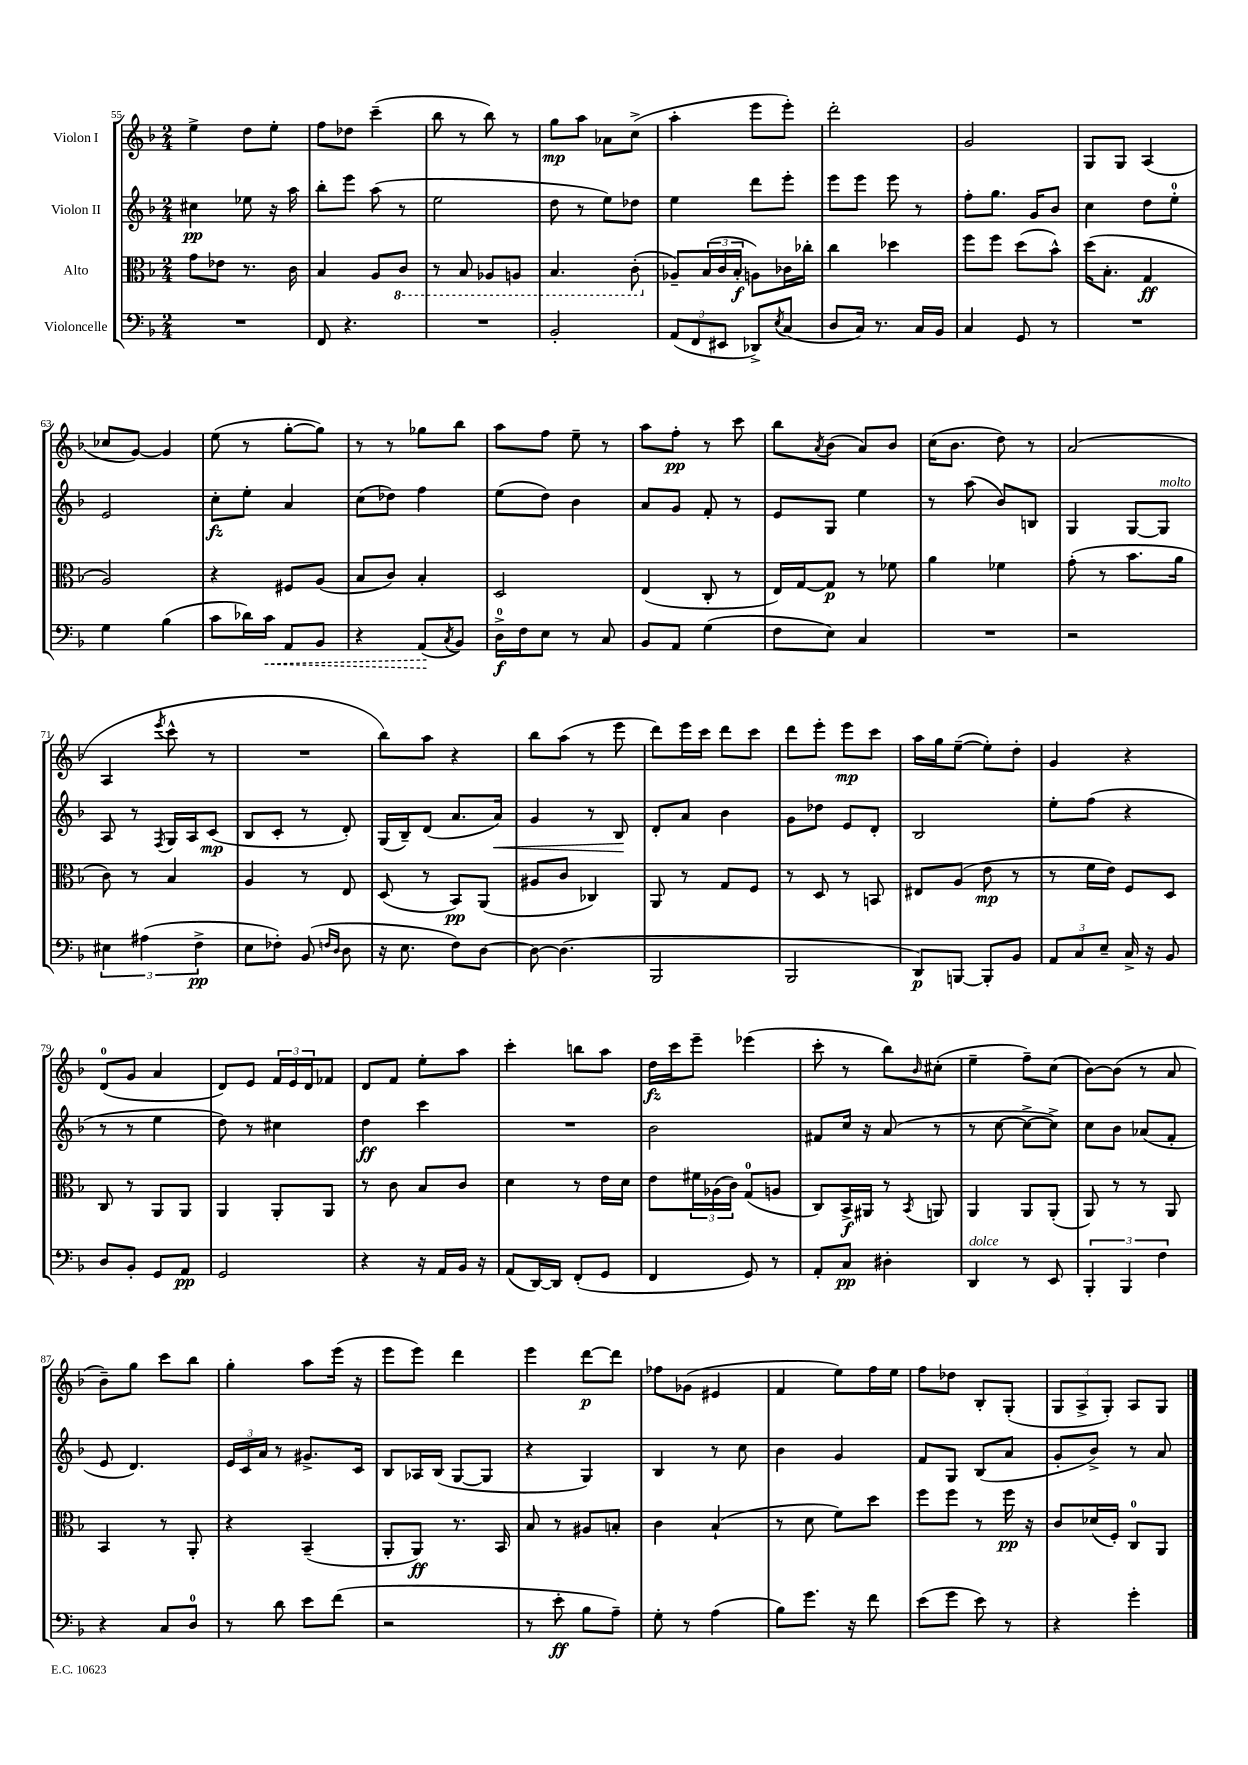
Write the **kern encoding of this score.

**kern	**dynam	**kern	**dynam	**kern	**dynam	**kern	**dynam
*part4	*part4	*part3	*part3	*part2	*part2	*part1	*part1
*staff4	*staff4	*staff3	*staff3	*staff2	*staff2	*staff1	*staff1
*I"Violoncelle	*	*I"Alto	*	*I"Violon II	*	*I"Violon I	*
*clefF4	*	*clefC3	*	*clefG2	*	*clefG2	*
*k[b-]	*	*k[b-]	*	*k[b-]	*	*k[b-]	*
*M2/4	*	*M2/4	*	*M2/4	*	*M2/4	*
=55	=55	=55	=55	=55	=55	=55	=55
2r	.	8g\L	.	4cc#X\	pp	4ee^\	.
.	.	8e-X\J	.	.	.	.	.
.	.	8.r	.	8ee-X\	.	8dd\L	.
.	.	.	.	16r	.	8ee'\J	.
.	.	16c\	.	16aa\	.	.	.
=56	=56	=56	=56	=56	=56	=56	=56
8FF/	.	4B-/	.	8bb-'\L	.	8ff\L	.
4.r	.	.	.	8eee\J	.	8dd-X\J	.
.	.	8A/L	.	(8aa\	.	(4ccc~\	.
*	*	*8ba	*	*	*	*	*
.	.	8C/J	.	8r	.	.	.
=57	=57	=57	=57	=57	=57	=57	=57
2r	.	8r	.	2ee\	.	8bb-\	.
.	.	8BB-/	.	.	.	8r	.
.	.	8AA-X/L	.	.	.	8bb-\)	.
.	.	8AAn/J	.	.	.	8r	.
=58	=58	=58	=58	=58	=58	=58	=58
2BB-'/	.	4.BB-/	.	8dd\	.	8gg\L	mp
.	.	.	.	8r	.	8aa\J	.
.	.	.	.	8ee\L)	.	8a-X\L	.
.	.	(8C'\	.	8dd-X\J	.	(8cc^\J	.
=59	=59	=59	=59	=59	=59	=59	=59
*	*	*X8ba	*	*	*	*	*
(12AA/L	.	8A-X~/L)	.	4ee\	.	4aa'\	.
12FF/	.	.	.	.	.	.	.
.	.	(24B-/L	.	.	.	.	.
12EE#X/J	.	24c/	.	.	.	.	.
.	.	24B-'/JJ	f	.	.	.	.
8DD-X^/L)	.	8An\L)	.	8ddd\L	.	8eee\L	.
8qE/	.	.	.	.	.	.	.
(8C/J	.	16c-X\L	.	8eee'\J	.	8eee'\J)	.
.	.	16cc-X'\JJ	.	.	.	.	.
=60	=60	=60	=60	=60	=60	=60	=60
8D/L	.	4cc\	.	8eee\L	.	2ddd'\	.
16C/Jk)	.	.	.	8eee\J	.	.	.
8.r	.	.	.	.	.	.	.
.	.	4dd-X\	.	8eee\	.	.	.
16C/LL	.	.	.	8r	.	.	.
16BB-/JJ	.	.	.	.	.	.	.
=61	=61	=61	=61	=61	=61	=61	=61
4C/	.	8ff\L	.	8ff'\L	.	2g/	.
.	.	8ff\J	.	8.gg\J	.	.	.
8GG/	.	(8dd\L	.	.	.	.	.
.	.	.	.	16g/KL	.	.	.
8r	.	8b-^^\J)	.	8b-/J	.	.	.
=62	=62	=62	=62	=62	=62	=62	=62
2r	.	(16dd\KL	.	4cc\	.	8G/L	.
.	.	8.B-'\J	.	.	.	.	.
.	.	.	.	.	.	8G/J	.
.	.	4G/	ff	8dd\L	.	(4A/	.
.	.	.	.	8ee'\J	.	.	.
!!LO:LB:g=z
=63	=63	=63	=63	=63	=63	=63	=63
4G\	.	2A/)	.	2e/	.	8cc-X/L	.
.	.	.	.	.	.	[8g/J)	.
(4B-\	.	.	.	.	.	4g/]	.
=64	=64	=64	=64	=64	=64	=64	=64
8c\L	.	4r	.	8cc'\L	fz	(8ee\	.
16d-X\L)	.	.	.	8ee'\J	.	8r	.
!	!LO:HP:b	!	!	!	!	!	!
16c\JJ	<	.	.	.	.	.	.
8AA/L	.	8F#X/L	.	4a/	.	[8gg'\L	.
8BB-/J	.	(8A/J	.	.	.	8gg\J])	.
=65	=65	=65	=65	=65	=65	=65	=65
4r	.	8B-/L	.	(8cc\L	.	8r	.
.	.	8c/J)	.	8dd-X\J)	.	8r	.
(8AA/L	.	4B-'/	.	4ff\	.	8gg-X\L	.
8qC/	.	.	.	.	.	.	.
8BB-/J)	[	.	.	.	.	8bb-\J	.
=66	=66	=66	=66	=66	=66	=66	=66
16D^\LL	f	2D/	.	(8ee\L	.	8aa\L	.
16F\J	.	.	.	.	.	.	.
8E\J	.	.	.	8dd\J)	.	8ff\J	.
8r	.	.	.	4b-\	.	8ee~\	.
8C/	.	.	.	.	.	8r	.
=67	=67	=67	=67	=67	=67	=67	=67
8BB-/L	.	(4E/	.	8a/L	.	8aa\L	.
8AA/J	.	.	.	8g/J	.	8ff'\J	pp
(4G\	.	8C'/	.	8f'/	.	8r	.
.	.	8r	.	8r	.	8ccc\	.
=68	=68	=68	=68	=68	=68	=68	=68
8F\L	.	16E/LL)	.	8e/L	.	8bb-\L	.
.	.	[16G/J	.	.	.	.	.
.	.	.	.	.	.	8qa/	.
8E\J)	.	8G/J]	p	8G/J	.	(8b-\J	.
4C/	.	8r	.	4ee\	.	8a/L)	.
.	.	8f-X\	.	.	.	8b-/J	.
=69	=69	=69	=69	=69	=69	=69	=69
2r	.	4a\	.	8r	.	(16cc\KL	.
.	.	.	.	.	.	8.b-\J	.
.	.	.	.	(8aa\	.	.	.
.	.	4f-X\	.	8b-/L)	.	8dd\)	.
.	.	.	.	8Bn/J	.	8r	.
=70	=70	=70	=70	=70	=70	=70	=70
2r	.	(8g'\	.	4G/	.	(2a/	.
.	.	8r	.	.	.	.	.
.	.	8.b-\L	.	[8G/L	.	.	.
!	!	!	!	!LO:TX:a:i:t=molto	!	!	!
.	.	.	.	8G/J]	.	.	.
.	.	16a\Jk	.	.	.	.	.
!!LO:LB:g=z
=71	=71	=71	=71	=71	=71	=71	=71
6E#X\	.	8c\)	.	8A/	.	4A/	.
.	.	8r	.	8r	.	.	.
(6A#X\	.	.	.	.	.	.	.
.	.	.	.	8qF/	.	8qeee/	.
.	.	4B-/	.	16G/LL	.	8ccc^^\	.
.	.	.	.	16A/J	.	.	.
6F^\	pp	.	.	.	.	.	.
.	.	.	.	(8c/J	mp	8r	.
=72	=72	=72	=72	=72	=72	=72	=72
8E\L	.	4A/	.	8B-/L	.	2r	.
8F-X'\J)	.	.	.	8c'/J	.	.	.
(8BB-/	.	8r	.	8r	.	.	.
16qqFn/LL	.	.	.	.	.	.	.
16qqD/JJ	.	.	.	.	.	.	.
8D\	.	8E/	.	8d'/)	.	.	.
=73	=73	=73	=73	=73	=73	=73	=73
16r	.	(8D/	.	(16G/LL	.	8bb-\L)	.
8.E\	.	.	.	16B-~/J)	.	.	.
.	.	8r	.	(8d/J	.	8aa\J	.
8F\L)	.	8BB-/L)	pp	8.a/L	.	4r	.
[8D\J	.	(8AA/J	.	.	.	.	.
!	!	!	!	!	!LO:HP:b	!	!
.	.	.	.	16a/Jk)	<	.	.
=74	=74	=74	=74	=74	=74	=74	=74
8D\_	.	8A#X/L	.	4g/	.	8bb-\L	.
(4.D\]	.	8c/J	.	.	.	(8aa\J	.
.	.	4C-X/)	.	8r	.	8r	.
.	.	.	.	8B-/	.	8eee\	.
.	.	.	.	.	[	.	.
=75	=75	=75	=75	=75	=75	=75	=75
2BBB-/	.	8AA/	.	8d'/L	.	8ddd\L)	.
.	.	8r	.	8a/J	.	16eee\L	.
.	.	.	.	.	.	16ccc\JJ	.
.	.	8G/L	.	4b-\	.	8ddd\L	.
.	.	8F/J	.	.	.	8ccc\J	.
=76	=76	=76	=76	=76	=76	=76	=76
2BBB-/	.	8r	.	8g\L	.	8ddd\L	.
.	.	8D/	.	8dd-X\J	.	8eee'\J	.
.	.	8r	.	8e/L	.	8eee\L	mp
.	.	8BBn/	.	8d'/J	.	8ccc\J	.
=77	=77	=77	=77	=77	=77	=77	=77
8DD/L)	p	8E#X/L	.	2B-/	.	16aa\LL	.
.	.	.	.	.	.	16gg\J	.
[8BBBn/J	.	(8A/J	.	.	.	([8ee~\J	.
8BBB'/L]	.	8e\	mp	.	.	8ee'\L])	.
8BB-/J	.	8r	.	.	.	8dd'\J	.
=78	=78	=78	=78	=78	=78	=78	=78
12AA/L	.	8r	.	8ee'\L	.	4g/	.
12C/	.	.	.	.	.	.	.
.	.	16f\LL	.	(8ff\J	.	.	.
12E~/J	.	.	.	.	.	.	.
.	.	16e\JJ)	.	.	.	.	.
16C^/	.	8F/L	.	4r	.	4r	.
16r	.	.	.	.	.	.	.
8BB-/	.	8D/J	.	.	.	.	.
!!LO:LB:g=z
=79	=79	=79	=79	=79	=79	=79	=79
8D/L	.	8C/	.	8r	.	(8d/L	.
8BB-'/J	.	8r	.	8r	.	8g/J	.
8GG/L	.	8AA/L	.	4ee\	.	4a/	.
8AA/J	pp	8AA/J	.	.	.	.	.
=80	=80	=80	=80	=80	=80	=80	=80
2GG/	.	4AA/	.	8dd\)	.	8d/L)	.
.	.	.	.	8r	.	8e/J	.
.	.	8AA'/L	.	4cc#X\	.	24f/LL	.
.	.	.	.	.	.	24e/	.
.	.	.	.	.	.	24d/J	.
.	.	8AA/J	.	.	.	8f-X/J	.
=81	=81	=81	=81	=81	=81	=81	=81
4r	.	8r	.	4dd\	ff	8d/L	.
.	.	8c\	.	.	.	8f/J	.
16r	.	8B-/L	.	4ccc\	.	8ee'\L	.
16AA/LL	.	.	.	.	.	.	.
16BB-/JJ	.	8c/J	.	.	.	8aa\J	.
16r	.	.	.	.	.	.	.
=82	=82	=82	=82	=82	=82	=82	=82
(8AA/L	.	4d\	.	2r	.	4ccc'\	.
[16DD/L)	.	.	.	.	.	.	.
16DD/JJ]	.	.	.	.	.	.	.
(8FF'/L	.	8r	.	.	.	8bbn\L	.
8GG/J	.	16e\LL	.	.	.	8aa\J	.
.	.	16d\JJ	.	.	.	.	.
=83	=83	=83	=83	=83	=83	=83	=83
4FF/	.	8e\L	.	2b-\	.	16dd\LL	fz
.	.	.	.	.	.	16ccc\J	.
.	.	24f#X\L	.	.	.	8eee~\J	.
.	.	(24A-X\	.	.	.	.	.
.	.	24c\JJ)	.	.	.	.	.
8GG/)	.	(8G/L	.	.	.	(4eee-X\	.
8r	.	8An/J	.	.	.	.	.
=84	=84	=84	=84	=84	=84	=84	=84
8AA'/L	.	8C/L)	.	8f#X/L	.	8ccc'\	.
8C/J	pp	16BB-^/L	f	16cc/Jk	.	8r	.
.	.	16AA#X/JJ	.	16r	.	.	.
4D#X'\	.	8r	.	(8a/	.	8bb-\L)	.
.	.	8qBB-/	.	.	.	16qqb-/	.
.	.	8AAn/	.	8r	.	(8cc#X'\J	.
=85	=85	=85	=85	=85	=85	=85	=85
!LO:TX:a:i:t=dolce	!	!	!	!	!	!	!
4DD/	.	4AA/	.	8r	.	4ee~\	.
.	.	.	.	[8cc\	.	.	.
8r	.	8AA/L	.	8cc^\L_	.	8ff~\L)	.
8EE/	.	(8AA'/J	.	8cc^\J])	.	(8cc\J	.
=86	=86	=86	=86	=86	=86	=86	=86
6BBB-'/	.	8AA/)	.	8cc\L	.	[8b-\L)	.
.	.	8r	.	8b-\J	.	(8b-\J]	.
6BBB-/	.	.	.	.	.	.	.
.	.	8r	.	(8a-X/L	.	8r	.
6F\	.	.	.	.	.	.	.
.	.	8AA/	.	8f'/J	.	8a/	.
!!LO:LB:g=z
=87	=87	=87	=87	=87	=87	=87	=87
4r	.	4BB-/	.	8e/	.	8b-~\L)	.
.	.	.	.	4.d/)	.	8gg\J	.
8C/L	.	8r	.	.	.	8ccc\L	.
8D/J	.	8AA'/	.	.	.	8bb-\J	.
=88	=88	=88	=88	=88	=88	=88	=88
8r	.	4r	.	24e/LL	.	4gg'\	.
.	.	.	.	24c/	.	.	.
.	.	.	.	24a/JJ	.	.	.
8d\	.	.	.	8r	.	.	.
8e\L	.	(4BB-~/	.	8.g#X^/L	.	8aa\L	.
(8f\J	.	.	.	.	.	(16eee\Jk	.
.	.	.	.	16c/Jk	.	16r	.
=89	=89	=89	=89	=89	=89	=89	=89
2r	.	8AA'/L	.	8B-/L	.	8eee\L	.
.	.	8AA/J)	ff	16A-X/L	.	8eee\J)	.
.	.	.	.	(16B-/JJ	.	.	.
.	.	8.r	.	[8G/L	.	4ddd\	.
.	.	.	.	8G/J]	.	.	.
.	.	16BB-/	.	.	.	.	.
=90	=90	=90	=90	=90	=90	=90	=90
8r	.	8B-/	.	4r	.	4eee\	.
8e'\	ff	8r	.	.	.	.	.
8B-\L	.	8A#X/L	.	4G/)	.	[8ddd\L	p
8A~\J)	.	8Bn'/J	.	.	.	8ddd\J]	.
=91	=91	=91	=91	=91	=91	=91	=91
8G'\	.	4c\	.	4B-/	.	8ff-X\L	.
8r	.	.	.	.	.	(8g-X\J	.
(4A\	.	(4B-`/	.	8r	.	4e#X/	.
.	.	.	.	8cc\	.	.	.
=92	=92	=92	=92	=92	=92	=92	=92
8B-\L)	.	8r	.	4b-\	.	4f/	.
8.g\J	.	8d\	.	.	.	.	.
.	.	8f\L)	.	4g/	.	8ee\L)	.
16r	.	.	.	.	.	.	.
8f\	.	8dd\J	.	.	.	16ff\L	.
.	.	.	.	.	.	16ee\JJ	.
=93	=93	=93	=93	=93	=93	=93	=93
(8e\L	.	8ff\L	.	8f/L	.	8ff\L	.
8g\J	.	8ff\J	.	8G/J	.	8dd-X\J	.
8e\)	.	8r	.	(8B-/L	.	8B-'/L	.
8r	.	16ff\	pp	8a/J	.	(8G'/J	.
.	.	16r	.	.	.	.	.
=94	=94	=94	=94	=94	=94	=94	=94
4r	.	8c/L	.	8g'/L	.	12G/L	.
.	.	.	.	.	.	12A^/	.
.	.	(16d-X/L	.	8b-^/J)	.	.	.
.	.	.	.	.	.	12G'/J)	.
.	.	16F'/JJ)	.	.	.	.	.
4g'\	.	8C/L	.	8r	.	8A/L	.
.	.	8AA/J	.	8a/	.	8G/J	.
==	==	==	==	==	==	==	==
*-	*-	*-	*-	*-	*-	*-	*-
